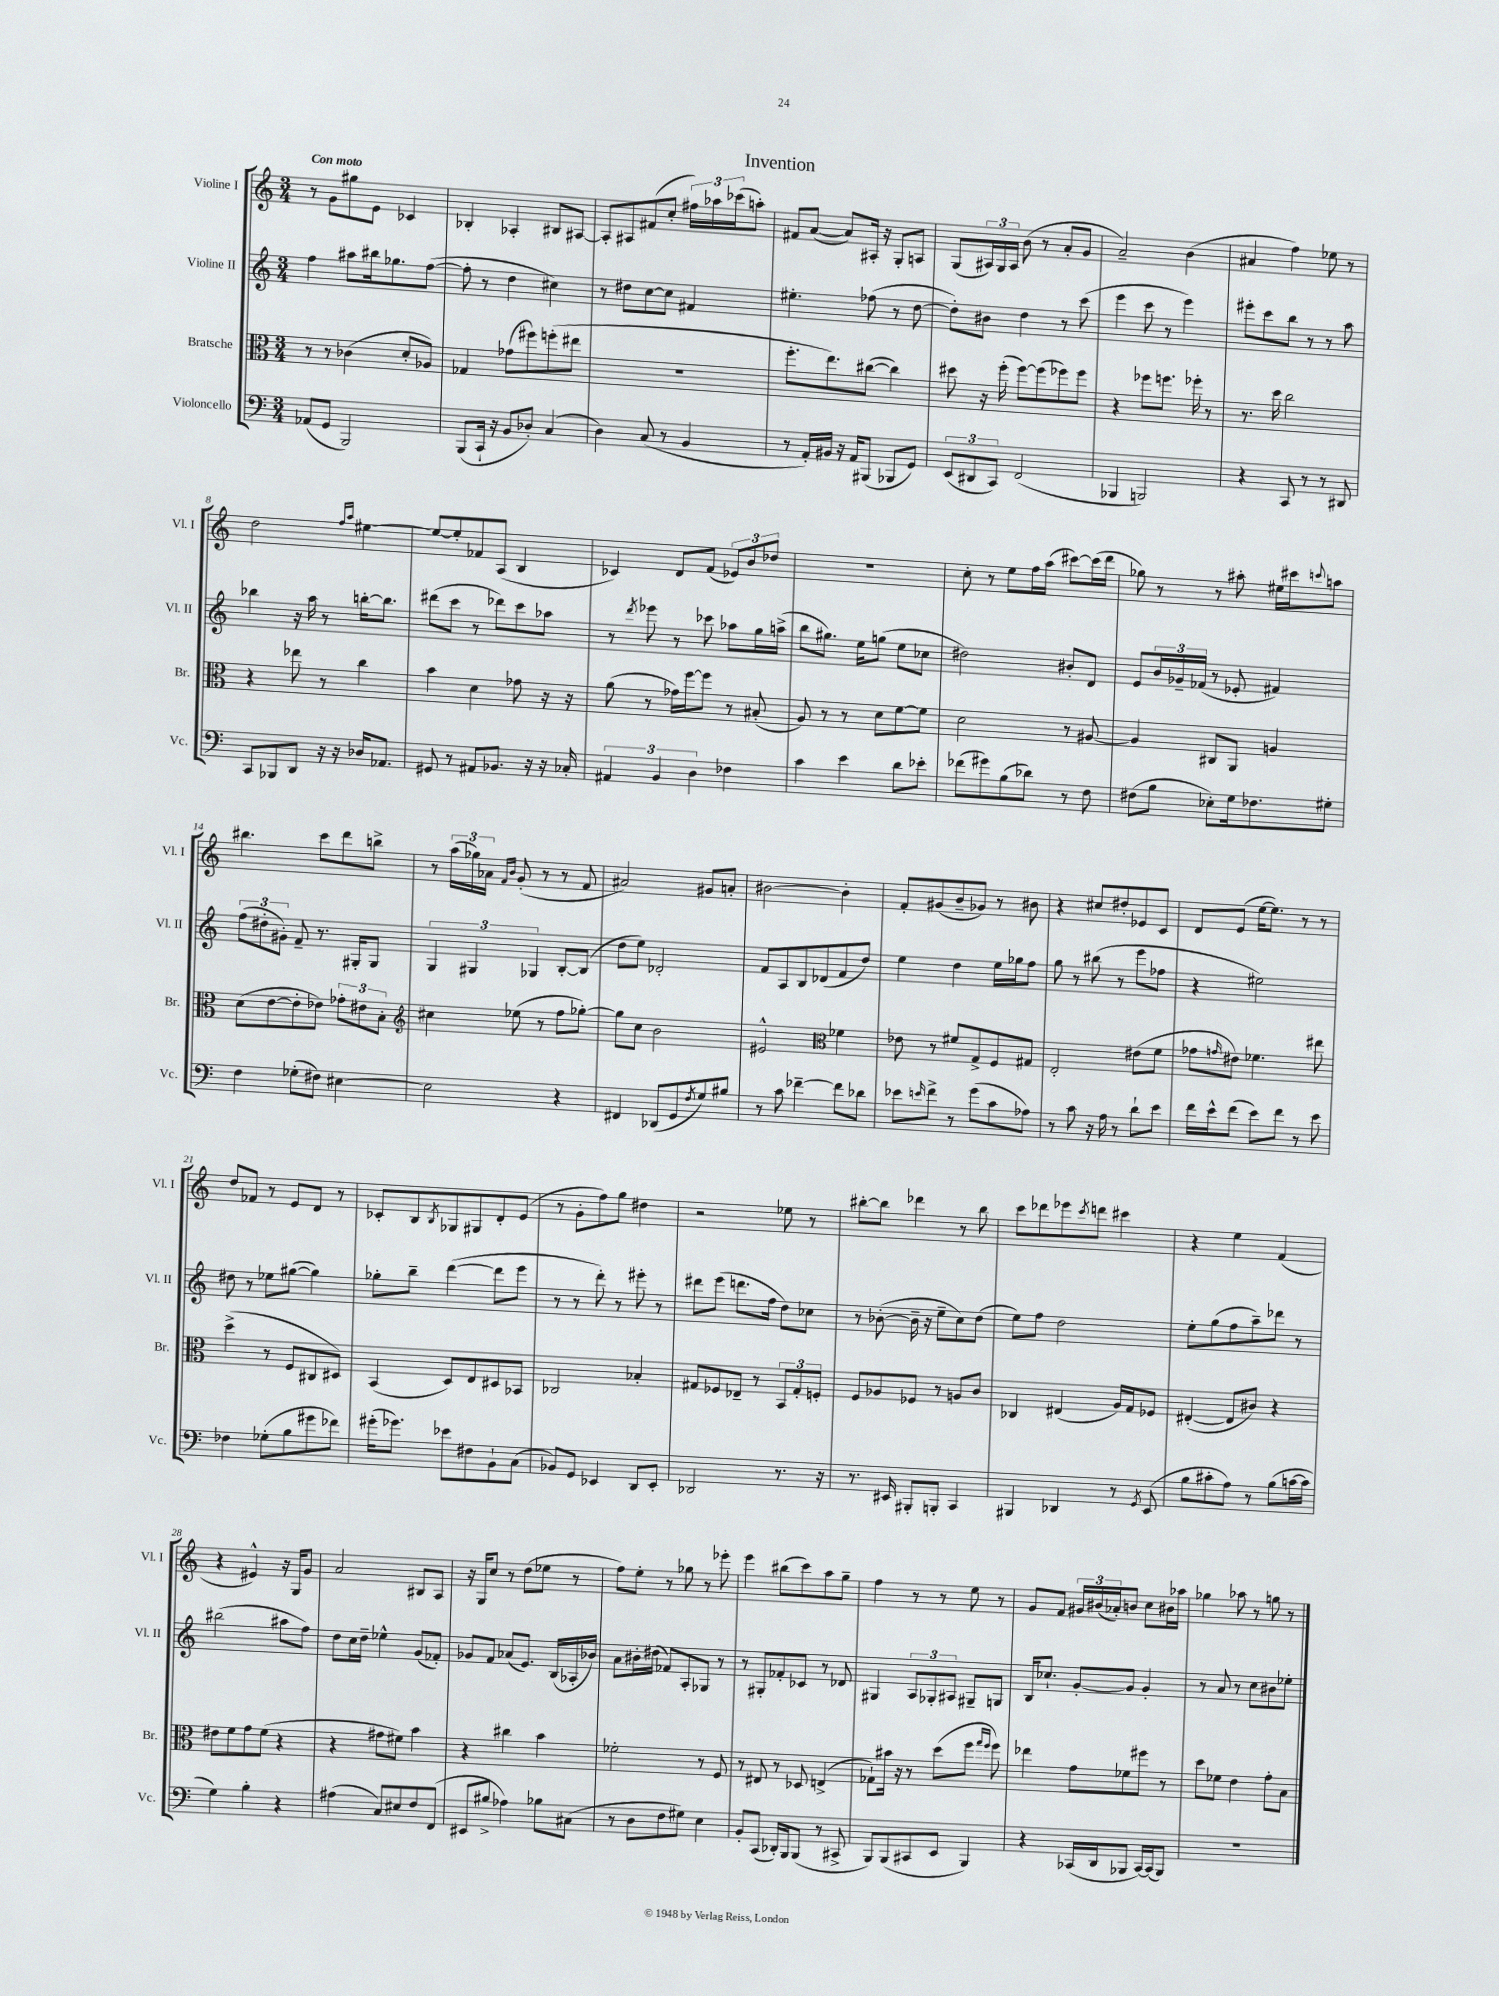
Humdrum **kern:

**kern	**kern	**kern	**kern
*part4	*part3	*part2	*part1
*staff4	*staff3	*staff2	*staff1
*I"Violoncello	*I"Bratsche	*I"Violine II	*I"Violine I
*I'Vc.	*I'Br.	*I'Vl. II	*I'Vl. I
*clefF4	*clefC3	*clefG2	*clefG2
*k[]	*k[]	*k[]	*k[]
*M3/4	*M3/4	*M3/4	*M3/4
=1	=1	=1	=1
!	!	!	!LO:TX:a:B:t=Con moto
(8AA-X/L	8r	4ff\	8r
8GG/J	8r	.	8g\L
2BBB/)	(4c-X\	8aa#X\L	8gg#X\
.	.	16bb#X\k	8e\J
.	.	8.gg-X\	.
.	8d'/L	.	4c-X/
.	8A-X/J)	([8ff\J	.
=2	=2	=2	=2
(8BBB/L	4G-X/	8ff'\]	4B-X'/
16CC`/Jk	.	8r	.
16r	.	.	.
8BB/L	(8g-X\L	4dd\	4A-X'/
8D-X'/J)	8ff#X\)	.	.
(4C/	(8ffn'\	4cc#X\)	8B#X/L
.	8ee#X\J	.	[8A#X/J
=3	=3	=3	=3
4D\)	2.r	8r	8A#'/L]
.	.	8dd#X\L	8A#X/
(8C/	.	[8cc\	(8f#X/
8r	.	8cc\J]	8cc'/J
4BB/	.	4f#X/	24ff#X\LL)
.	.	.	24aa-X\
.	.	.	(24ccc-X\J
.	.	.	8aan'\J)
=4	=4	=4	=4
8r	8.ff'\L	4.ee#X'\	8f#X/L
16AA'/LL)	.	.	([8a/J
16BB#X/JJ	8.ee\)	.	.
16r	.	.	8a/L])
16AA/KL	.	.	.
(8BBB#X/J	([8cc#X\J	(8ff-X\	16A#X'/Jk
.	.	.	16r
8BBB-X/L	4cc#\])	8r	8G'/L
8GG/J)	.	[8dd\	8An/J
=5	=5	=5	=5
(12EE/L	8dd#X\	8dd'\L])	(8G/L
12DD#X/	.	.	.
.	16r	8b#X\J	24A#X/L)
12CC/J)	.	.	24G/
.	(16ff'\	.	.
.	.	.	24A#/JJ
(2FF/	[8ff\L)	4dd\	(8b\
.	(8ff\]	.	8r
.	8ff-X\)	8r	8a'/L
.	8ff-\J	(8ccc\	8g/J
=6	=6	=6	=6
4BBB-X/	4r	4eee\	2a~/)
2BBBn/)	8ff-X\L	8ccc\	.
.	8.ffn\J	8r	.
.	.	4eee\)	(4b\
.	16ff-X'\	.	.
.	8r	.	.
=7	=7	=7	=7
4r	8.r	8eee#X'\L	4a#X/
.	.	8ccc\	.
.	16dd\	.	.
8CC/	2cc\	8bb\J	4ff\)
8r	.	8r	.
8r	.	8r	8ee-X\
8DD#X/	.	8aa\	8r
!!LO:LB:g=z
=8	=8	=8	=8
8CC/L	4r	4bb-X\	2dd\
8BBB-X/	.	.	.
8DD/J	8ee-X\	16r	.
.	.	16aa\	.
16r	8r	8r	.
16r	.	.	.
.	.	.	16qqff/LL
.	.	.	16qqaa/JJ
16D-X/KL	4cc\	[16bbn'\KL	[4ee#X\
8.AA-X/J	.	8.bb\J]	.
=9	=9	=9	=9
8GG#X/	4b\	(8ddd#X\L	8ee#/L_
8r	.	8ccc\J	8ee#'/]
8AA#X/L	4d\	8r	8f-X/
8.BB-X/J	.	8ddd-X\L)	(8A/J
.	8g-X\	8ccc\	4B/
16r	.	.	.
16r	16r	8aa-X\J	.
16C-X'/	16r	.	.
=10	=10	=10	=10
6AA#X/	(8a\	8r	4c-X/)
.	.	8qddd/	.
.	8r	8eee-X\	.
6BB/	.	.	.
.	16g-X\LL)	8r	8d/L
.	[16ff\J	.	.
6D\	.	.	.
.	8ff\J]	8ccc-X\	(8f/J
4F-X\	8r	8aa-X\L	12e-X/L)
.	.	.	12b/
.	(8B#X'/	16gg\L	.
.	.	.	12dd-X/J
.	.	(16aan^\JJ	.
=11	=11	=11	=11
4c\	8A/)	8bb\L	2.r
.	8r	8.gg#X\J)	.
4e\	8r	.	.
.	.	16ee\KL	.
.	8d\L	(8ggn\J	.
8d\L	[8f\	8ee\L	.
8e-X'\J	8f\J]	8cc-X\J	.
=12	=12	=12	=12
(8f-X\L	2d\	2dd#X\)	8cc'\
8g#X\)	.	.	8r
(8B\	.	.	8ee\L
8d-X\J)	.	.	16ff\L
.	.	.	(16aa\JJ
8r	8r	8b#X'/L	[8ccc#X\L)
8F\	[8A#X/	8d/J	(16ccc#\L]
.	.	.	16ddd\JJ
=13	=13	=13	=13
(8F#X\L	4A#/]	8e/L	8gg-X\)
8B\J	.	24b/L	8r
.	.	24g-X~/	.
.	.	(24f-X/JJ	.
8E-X'\L)	8C#X/L	8r	8r
16G\k	8AA/J	8e-X'/	8aa#X'\
8.F-X\	.	.	.
.	4An/	4f#X/)	16ee#X\LL
.	.	.	16ccc#X\J
.	.	.	8qqcccn/
8G#X'\J	.	.	8aan\J
!!LO:LB:g=z
=14	=14	=14	=14
4F\	(8d\L	(12ff\L	4.bb#X\
.	.	12dd#X'\	.
.	[8e\	.	.
.	.	12g#X'\J)	.
(8G-X'\L	8e'\]	8f~/	.
8F#X\J)	8e-X\J)	8.r	8ccc\L
[4E#X\	12g-X'\L	.	8ddd\
.	.	16G#X'/KL	.
.	12e#X\	.	.
.	.	8G#/J	8bbn^\J
.	12B'\J	.	.
=15	=15	=15	=15
*	*clefG2	*	*
2E#\]	4cc#X\	6G/	8r
.	.	.	(24aa\LL
.	.	6G#X/	24gg-X\)
.	.	.	24a-X\JJ
.	.	.	16qqf/LL
.	.	.	16qqb/JJ
.	(8ee-X\	.	(8g'/
.	.	6G-X/	.
.	8r	.	8r
4r	8ff\L	[8B'/L	8r
.	[8gg-X'\J)	(8B/J]	8f/
=16	=16	=16	=16
4FF#X/	8gg-\L]	8dd\L	2a#X/)
.	8cc\J	8ee\J)	.
(8DD-X/L	2b\	2d-X'/	.
8GG/	.	.	.
8qF/	.	.	.
8G/)	.	.	8g#X/L
8B#X/J	.	.	8an'/J
=17	=17	=17	=17
8r	2e#X^^/	8f/L	[2b#X\
8c\	.	8A/	.
[4f-X~\	.	8B/	.
.	.	(8d-X/	.
*	*clefC3	*	*
8f-\L]	4f-X\	8f/	4b#'\]
8d-X\J	.	8dd/J)	.
=18	=18	=18	=18
8e-X\L	8e-X\	4ee\	8f'/L
16qqen/	.	.	.
8f^\J	8r	.	(8g#X/
8r	8f#X/L	4dd\	8b~/
(8g\L	8G^/	.	8g-X/J)
8c\	8F/	16ee\LL	8r
.	.	16gg-X\J	.
8A-X\J)	8G#X/J	8ff\J	8b#X\
=19	=19	=19	=19
8r	2E'/	8gg\	4r
8c\	.	8r	.
16r	.	(8bb#X\	8cc#X/L
16A\	.	.	.
8r	.	8r	8dd#X'/
8d`\L	(8e#X\L	8eee\L	8e-X/
8e\J	8f\J	8ff-X\J	8c/J
=20	=20	=20	=20
16f\LL	8g-X\L	4r	8d/L
16e^^\J	.	.	.
.	16qqgn/	.	.
(8f\J	8e#X\J)	.	(8e/J
8e\L)	4.f-X\	2ee#X\)	[16ee\KL
.	.	.	8.ee\J])
8f\J	.	.	.
8r	.	.	8r
8e\	8ee#X\	.	8r
!!LO:LB:g=z
=21	=21	=21	=21
4F-X\	(4dd^\	8dd#X\	8dd/L
.	.	8r	8f-X/J
(8G-X'\L	8r	8ee-X\L	8r
8B\	8F/L	([8gg#X\J	8e/L
8g#X\	8C#X/	4gg#\])	8d/J
8f-X\J)	8D#X/J)	.	8r
=22	=22	=22	=22
(16g#X'\KL	(4BB/	8gg-X'\L	8c-X'/L
8.g-X\J)	.	.	.
.	.	8bb~\J	8B/
.	.	.	8qB/
8e-X\L	8D/L)	([4ddd\	8G-X/
8F#X\	8E/	.	8G#X/
8BB`\	8D#X/	8ddd\L]	8d'/
(8C\J	8BB-X/J	8eee\J	(8e/J
=23	=23	=23	=23
8BB-X/L)	2C-X/	8r	8r
8GG/J	.	8r	8g'\L
4EE-X/	.	8ddd'\)	8ff\)
.	.	8r	8gg\J
8DD/L	4B-X'/	8eee#X'\	4dd#X\
8EE-'/J	.	8r	.
=24	=24	=24	=24
2DD-X/	8G#X/L	8ddd#X\L	2r
.	8F-X/	(8eee\J	.
.	8E-X~/J	8.dddn\L	.
.	8r	.	.
.	.	16ff\Jk	.
8.r	12BB/L	8dd\L)	8ee-X\
.	12G#'/	.	.
.	.	8cc-X\J	8r
.	12Fn'/J	.	.
16r	.	.	.
=25	=25	=25	=25
8.r	8F/L	8r	[8bb#X'\L
.	8A-X/	([8b-X'\	8bb#\J]
16EE#X/	.	.	.
8BBB#X'/L	8F-X/J	16b-~\]	4ddd-X\
.	.	16r	.
8BBBn'/J	8r	8ee~\L	.
4CC/	8An/L	8cc\)	8r
.	8c/J	(8dd\J	8bb#\
=26	=26	=26	=26
4BBB#X/	4C-X/	8ee\L)	8ccc\L
.	.	8ff\J	8ddd-X\
4DD-X/	(4E#X/	2dd\	8eee-X\
.	.	.	8qccc/
.	.	.	8dddn\J
8r	16A/LL)	.	4ccc#X\
.	16G/J	.	.
8qGG/	.	.	.
(8EE/	8F-X/J	.	.
=27	=27	=27	=27
8B\L	([4E#X'/	8ee'\L	4r
8c#X'\	.	(8gg\	.
8A\J)	8E#/L]	8ff\	4ee\
8r	8c#X/J)	8aa~\)	.
(8B\L	4r	8ddd-X\J	(4f/
[16cn\L	.	8r	.
16c\JJ]	.	.	.
!!LO:LB:g=z
=28	=28	=28	=28
4G\)	8e#X\L	(2bb#X\	4r
.	8f\	.	.
4B'\	8g\	.	4e#X^^/)
.	(8f\J	.	.
4r	4r	8aa#X\L	16r
.	.	.	16G/KL
.	.	8ff\J)	8g/J
=29	=29	=29	=29
(4A#X\	4r	8dd\L	2a/
.	.	16cc\L	.
.	.	16dd~\JJ	.
8C/L)	8g#X\L	4ee-X^^\	.
8E#X/	8f#X\J)	.	.
8F/	4b\	(8g/L	8B#X/L
(8FF/J	.	8f-X'/J)	8A/J
=30	=30	=30	=30
8EE#X/L	4r	8g-X/L	16r
.	.	.	16G/KL
8B#X^/J	.	8f/J	8cc/J
4A-X\)	4cc#X\	(8a-X/L	8r
.	.	8.e/J)	(8dd\L
8B-X\L	4b\	.	8ee-X\J
.	.	(16B/LL	.
(8C#X\J	.	16A-X'/	8r
.	.	16b-X/JJ)	.
=31	=31	=31	=31
8r	2f-X'\	8a\L	8ff\L)
8D\L	.	16b#X'\L	8ee'\J
.	.	(16dd#X\JJ	.
8F\	.	8f-X/L)	8r
8G#X\J)	.	8A'/	8gg-X\
4E\	8r	8G-X/J	8r
.	8F/	8r	8eee-X'\
=32	=32	=32	=32
8BB'/L	8r	8r	4eee\
(8CC/J	8E#X/	8G#X'/L	.
16DD-X'/LL)	8r	8f-X'/	(8bb#X\L
16BBB/J	.	.	.
(8BBB/J	8D-X/	8c-X/J	8ccc\)
8r	(4En^/	8r	8aa\
8CC#X^/	.	8d-X/	8gg~\J
=33	=33	=33	=33
8BBB/L)	8G-X`\L)	4G#X/	4ff\
(8BBB/	16b#X\Jk	.	.
.	16r	.	.
8CC#X/	8r	12A/L	8r
.	.	12G-X'/	.
8EE/J	(8dd\L	.	8r
.	.	12A#X/J	.
4BBB/)	8ff\J	8G#X~/L	8ee\
.	16qqgg/LL	.	.
.	16qqff/JJ	.	.
.	8ff\)	8Gn/J	8r
=34	=34	=34	=34
4r	4ee-X\	16B/KL	8g/L
.	.	8.cc-X`/J	.
.	.	.	8f/J
(16CC-X/LL	8g\L	[8g'/L	24g#X/LL
.	.	.	(24b#X/
16DD/J	.	.	.
.	.	.	24a-X'/J)
8BBB-X/J	8f-X\	8g/J]	8bn/J
[16CC-/LL)	8ff#X\J	4g'/	8cc\L
(16CC-/J]	.	.	.
8BBB-/J)	8r	.	16b#X\L
.	.	.	16aa-X\JJ
=35	=35	=35	=35
2.r	8dd\L	8r	4gg-X\
.	8f-X\J	8a/	.
.	4e\	8r	8aa-X\
.	.	8cc\L	8r
.	8g'\L	8b#X\	8ggn\
.	8B\J	8ee-X'\J	8r
==	==	==	==
*-	*-	*-	*-
